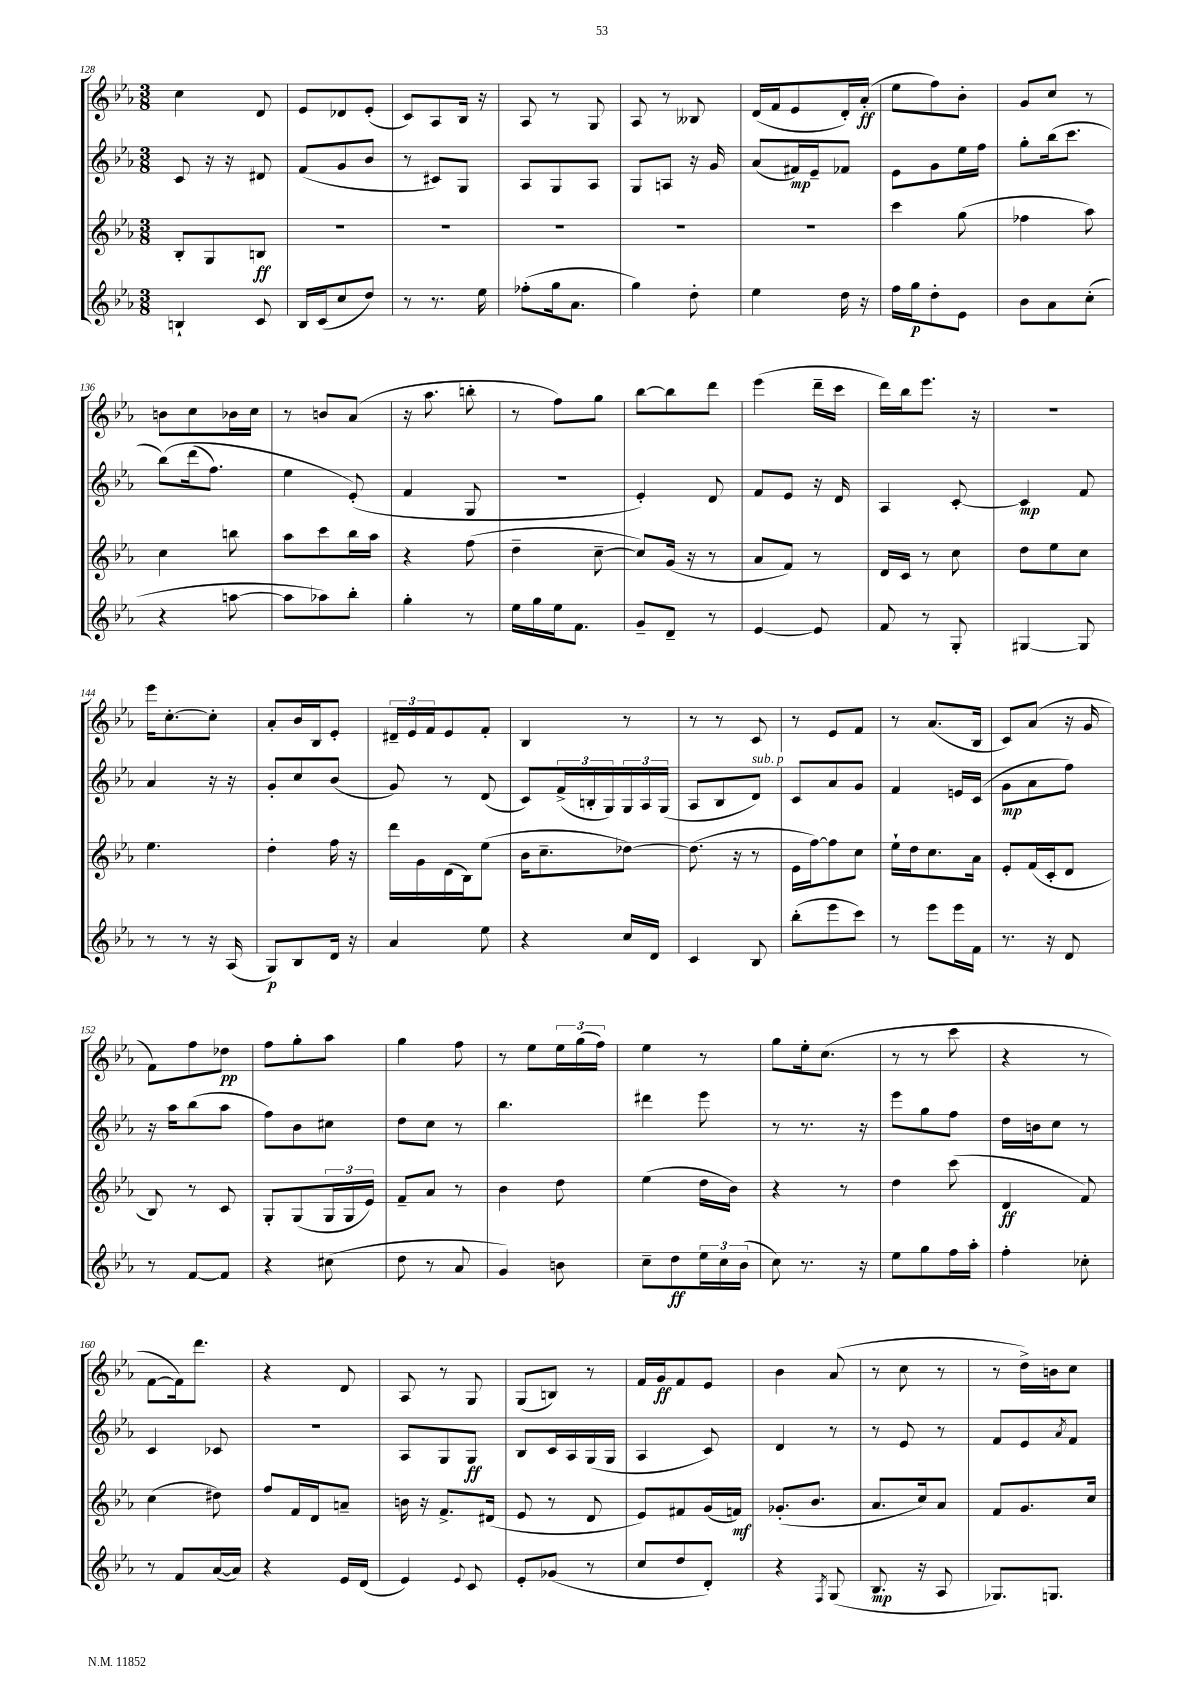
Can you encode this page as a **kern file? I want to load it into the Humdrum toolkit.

**kern	**dynam	**kern	**dynam	**kern	**dynam	**kern	**dynam
*part4	*part4	*part3	*part3	*part2	*part2	*part1	*part1
*staff4	*staff4	*staff3	*staff3	*staff2	*staff2	*staff1	*staff1
*clefG2	*	*clefG2	*	*clefG2	*	*clefG2	*
*k[b-e-a-]	*	*k[b-e-a-]	*	*k[b-e-a-]	*	*k[b-e-a-]	*
*M3/8	*	*M3/8	*	*M3/8	*	*M3/8	*
=128	=128	=128	=128	=128	=128	=128	=128
4Bn`/	.	8B-'/L	.	8c/	.	4cc\	.
.	.	8G/	.	16r	.	.	.
.	.	.	.	16r	.	.	.
8c/	.	8Bn/J	ff	8d#X/	.	8d/	.
=129	=129	=129	=129	=129	=129	=129	=129
16B-/LL	.	4.r	.	(8f/L	.	8e-/L	.
(16c/J	.	.	.	.	.	.	.
8cc/	.	.	.	8g/	.	8d-X/	.
8dd/J)	.	.	.	8b-/J	.	(8e-'/J	.
=130	=130	=130	=130	=130	=130	=130	=130
8r	.	4.r	.	8r	.	8c/L)	.
8.r	.	.	.	8c#X/L)	.	8A-/	.
.	.	.	.	8G/J	.	16B-/Jk	.
16ee-\	.	.	.	.	.	16r	.
=131	=131	=131	=131	=131	=131	=131	=131
(8ff-X'\L	.	4.r	.	8A-/L	.	8A-/	.
16gg\k	.	.	.	8G/	.	8r	.
8.a-\J	.	.	.	.	.	.	.
.	.	.	.	8A-/J	.	8G/	.
=132	=132	=132	=132	=132	=132	=132	=132
4gg\)	.	4.r	.	8G/L	.	8A-/	.
.	.	.	.	8An/J	.	8r	.
8dd'\	.	.	.	16r	.	8B--X/	.
.	.	.	.	16g/	.	.	.
=133	=133	=133	=133	=133	=133	=133	=133
4ee-\	.	4.r	.	(8a-/L	.	(16d/LL	.
.	.	.	.	.	.	16f/J	.
.	.	.	.	16f#X/L)	mp	8e-/	.
.	.	.	.	16e-~/J	.	.	.
16dd\	.	.	.	8f-X/J	.	16d'/L)	.
16r	.	.	.	.	.	(16a-'/JJ	ff
=134	=134	=134	=134	=134	=134	=134	=134
16ff\LL	.	4ccc\	.	8e-\L	.	8ee-\L	.
16gg\J	p	.	.	.	.	.	.
8dd'\	.	.	.	8g\	.	8ff\)	.
8e-\J	.	(8gg\	.	16ee-\L	.	8b-'\J	.
.	.	.	.	16ff\JJ	.	.	.
=135	=135	=135	=135	=135	=135	=135	=135
8b-\L	.	4ff-X\	.	8gg'\L	.	8g/L	.
8a-\	.	.	.	(16bb-\k	.	8cc/J	.
.	.	.	.	8.ccc\J	.	.	.
(8cc'\J	.	8aa-\)	.	.	.	8r	.
!!LO:LB:g=z
=136	=136	=136	=136	=136	=136	=136	=136
4r	.	4cc\	.	(8bb-\L)	.	8bn\L	.
.	.	.	.	(16ddd\k	.	8cc\	.
.	.	.	.	8.ff\J)	.	.	.
[8aan\	.	8bbn\	.	.	.	16b-X\L	.
.	.	.	.	.	.	16cc\JJ	.
=137	=137	=137	=137	=137	=137	=137	=137
8aa\L]	.	8aa-\L	.	4ee-\	.	8r	.
8aa-X\)	.	8ccc\	.	.	.	8bn/L	.
8bb-'\J	.	16bb-\L	.	(8e-'/)	.	(8a-/J	.
.	.	16aa-\JJ	.	.	.	.	.
=138	=138	=138	=138	=138	=138	=138	=138
4gg'\	.	4r	.	4f/	.	16r	.
.	.	.	.	.	.	8.aa-\	.
8r	.	(8ff\	.	8G/	.	8bbn'\	.
=139	=139	=139	=139	=139	=139	=139	=139
16ee-\LL	.	4dd~\	.	4.r	.	8r	.
16gg\	.	.	.	.	.	.	.
16ee-\J	.	.	.	.	.	8ff\L)	.
8.f\J	.	.	.	.	.	.	.
.	.	[8cc~\	.	.	.	8gg\J	.
=140	=140	=140	=140	=140	=140	=140	=140
8g~/L	.	8cc/L])	.	4e-'/)	.	[8bb-\L	.
8d~/J	.	(16g/Jk	.	.	.	8bb-\]	.
.	.	16r	.	.	.	.	.
8r	.	8r	.	8d/	.	8ddd\J	.
=141	=141	=141	=141	=141	=141	=141	=141
[4e-/	.	8a-/L	.	8f/L	.	(4eee-\	.
.	.	8f/J)	.	8e-/J	.	.	.
8e-/]	.	8r	.	16r	.	16ddd~\LL	.
.	.	.	.	16d/	.	16ccc\JJ	.
=142	=142	=142	=142	=142	=142	=142	=142
8f/	.	16d/LL	.	4A-/	.	16ddd\LL)	.
.	.	16c/JJ	.	.	.	16bb-\J	.
8r	.	8r	.	.	.	8.eee-\J	.
8G'/	.	8cc\	.	[8c'/	.	.	.
.	.	.	.	.	.	16r	.
=143	=143	=143	=143	=143	=143	=143	=143
[4G#X/	.	8dd\L	.	4c/]	mp	4.r	.
.	.	8ee-\	.	.	.	.	.
8G#/]	.	8cc\J	.	8f/	.	.	.
!!LO:LB:g=z
=144	=144	=144	=144	=144	=144	=144	=144
8r	.	4.ee-\	.	4a-/	.	16eee-\KL	.
.	.	.	.	.	.	[8.cc'\	.
8r	.	.	.	.	.	.	.
16r	.	.	.	16r	.	8cc'\J]	.
(16A-/	.	.	.	16r	.	.	.
=145	=145	=145	=145	=145	=145	=145	=145
8G/L)	p	4dd'\	.	8g'/L	.	8a-'/L	.
8B-/	.	.	.	8cc/	.	16b-/L	.
.	.	.	.	.	.	16B-/J	.
16d/Jk	.	16ff\	.	(8b-/J	.	8e-'/J	.
16r	.	16r	.	.	.	.	.
=146	=146	=146	=146	=146	=146	=146	=146
4a-/	.	16ddd\LL	.	8g/)	.	24d#X~/LL	.
.	.	.	.	.	.	24e-/	.
.	.	16g\	.	.	.	.	.
.	.	.	.	.	.	24f/J	.
.	.	(16d\	.	8r	.	8e-/	.
.	.	16B-\J)	.	.	.	.	.
8ee-\	.	(8ee-\J	.	(8d/	.	8f'/J	.
=147	=147	=147	=147	=147	=147	=147	=147
4r	.	16b-\KL	.	8c/L)	.	4B-/	.
.	.	8.cc~\	.	.	.	.	.
.	.	.	.	(24f^/L	.	.	.
.	.	.	.	24Bn'/	.	.	.
.	.	.	.	24G/)	.	.	.
16cc/LL	.	[8dd-X\J)	.	24G/	.	8r	.
.	.	.	.	24A-/	.	.	.
16d/JJ	.	.	.	.	.	.	.
.	.	.	.	(24G/JJ	.	.	.
=148	=148	=148	=148	=148	=148	=148	=148
4c/	.	(8.dd-\]	.	8A-/L	.	8r	.
.	.	.	.	8B-/	.	8r	.
.	.	16r	.	.	.	.	.
!	!	!	!	!LO:TX:a:i:t=sub. p	!	!	!
8B-/	.	8r	.	8d/J)	.	8c/	.
=149	=149	=149	=149	=149	=149	=149	=149
(8bb-'\L	.	16e-\LL	.	8c/L	.	8r	.
.	.	[16ff\J)	.	.	.	.	.
8eee-\	.	8ff\]	.	8a-/	.	8e-/L	.
8ccc\J)	.	8cc\J	.	8g/J	.	8f/J	.
=150	=150	=150	=150	=150	=150	=150	=150
8r	.	16ee-`\LL	.	4f/	.	8r	.
.	.	16dd\J	.	.	.	.	.
8eee-\L	.	8.cc\	.	.	.	(8.a-/L	.
16eee-\L	.	.	.	16en/LL	.	.	.
16f\JJ	.	16a-\Jk	.	(16c/JJ	.	16B-/Jk	.
=151	=151	=151	=151	=151	=151	=151	=151
8.r	.	8e-'/L	.	8g\L	mp	8c/L)	.
.	.	(16f/L	.	8a-\	.	(8a-/J	.
16r	.	16c'/J	.	.	.	.	.
8d/	.	8d/J	.	8ff\J)	.	16r	.
.	.	.	.	.	.	16g/	.
!!LO:LB:g=z
=152	=152	=152	=152	=152	=152	=152	=152
8r	.	8B-/)	.	16r	.	8f\L)	.
.	.	.	.	16aa-\KL	.	.	.
[8f/L	.	8r	.	(8bb-\	.	8ff\	.
8f/J]	.	8c/	.	8aa-\J	.	8dd-X\J	pp
=153	=153	=153	=153	=153	=153	=153	=153
4r	.	8G'/L	.	8ff\L)	.	8ff\L	.
.	.	(8G/	.	8b-\	.	8gg'\	.
(8cc#X\	.	24G/L	.	8cc#X\J	.	8aa-\J	.
.	.	24G/	.	.	.	.	.
.	.	24e-/JJ)	.	.	.	.	.
=154	=154	=154	=154	=154	=154	=154	=154
8dd\	.	8f~/L	.	8dd\L	.	4gg\	.
8r	.	8a-/J	.	8cc\J	.	.	.
8a-/	.	8r	.	8r	.	8ff\	.
=155	=155	=155	=155	=155	=155	=155	=155
4g/)	.	4b-\	.	4.bb-\	.	8r	.
.	.	.	.	.	.	8ee-\L	.
8bn\	.	8dd\	.	.	.	24ee-\L	.
.	.	.	.	.	.	(24gg\	.
.	.	.	.	.	.	24ff\JJ)	.
=156	=156	=156	=156	=156	=156	=156	=156
8cc~\L	.	(4ee-\	.	4ddd#X\	.	4ee-\	.
8dd\	ff	.	.	.	.	.	.
24ee-\L	.	16dd\LL	.	8eee-\	.	8r	.
24cc\	.	.	.	.	.	.	.
.	.	16b-\JJ)	.	.	.	.	.
(24b-\JJ	.	.	.	.	.	.	.
=157	=157	=157	=157	=157	=157	=157	=157
8cc\)	.	4r	.	8r	.	8gg\L	.
8.r	.	.	.	8.r	.	16ee-'\k	.
.	.	.	.	.	.	(8.cc\J	.
.	.	8r	.	.	.	.	.
16r	.	.	.	16r	.	.	.
=158	=158	=158	=158	=158	=158	=158	=158
8ee-\L	.	4dd\	.	8eee-\L	.	8r	.
8gg\	.	.	.	8gg\	.	8r	.
16ff\L	.	(8ccc\	.	8ff\J	.	8ccc\	.
16aa-'\JJ	.	.	.	.	.	.	.
=159	=159	=159	=159	=159	=159	=159	=159
4ff'\	.	4d/	ff	16dd\LL	.	4r	.
.	.	.	.	16bn\J	.	.	.
.	.	.	.	8cc\J	.	.	.
8cc-X'\	.	8f/)	.	8r	.	8r	.
!!LO:LB:g=z
=160	=160	=160	=160	=160	=160	=160	=160
8r	.	(4cc\	.	4c/	.	[8f\L	.
8f/L	.	.	.	.	.	16f\k])	.
.	.	.	.	.	.	8.ddd\J	.
([16a-/L	.	8dd#X\)	.	8c-X/	.	.	.
16a-/JJ])	.	.	.	.	.	.	.
=161	=161	=161	=161	=161	=161	=161	=161
4r	.	8ff/L	.	4.r	.	4r	.
.	.	16f/L	.	.	.	.	.
.	.	16d/J	.	.	.	.	.
16e-/LL	.	8an~/J	.	.	.	8d/	.
(16d/JJ	.	.	.	.	.	.	.
=162	=162	=162	=162	=162	=162	=162	=162
4e-/)	.	16bn\	.	8A-/L	.	8A-/	.
.	.	16r	.	.	.	.	.
.	.	8.f^/L	.	8G/	.	8r	.
8qqe-/	.	.	.	.	.	.	.
8c/	.	.	.	8G/J	ff	8G/	.
.	.	(16d#X/Jk	.	.	.	.	.
=163	=163	=163	=163	=163	=163	=163	=163
8e-'/L	.	8e-/	.	8B-/L	.	(8G/L	.
(8g-X/J	.	8r	.	16c/L	.	8Bn/J)	.
.	.	.	.	16A-/	.	.	.
8r	.	8d/	.	(16G/	.	8r	.
.	.	.	.	16G/JJ	.	.	.
=164	=164	=164	=164	=164	=164	=164	=164
8cc/L	.	8e-/L)	.	4A-/	.	16f/LL	.
.	.	.	.	.	.	16g/J	ff
8dd/	.	8f#X/	.	.	.	8f/	.
8d'/J)	.	(16g/L	.	8c/)	.	8e-/J	.
.	.	16fn/JJ)	mf	.	.	.	.
=165	=165	=165	=165	=165	=165	=165	=165
4r	.	(8.g-X'/L	.	4d/	.	4b-\	.
.	.	8.b-/J	.	.	.	.	.
8qF/	.	.	.	.	.	.	.
(8G/	.	.	.	8r	.	(8a-/	.
=166	=166	=166	=166	=166	=166	=166	=166
8.B-/	mp	8.a-/L	.	8r	.	8r	.
.	.	.	.	8e-/	.	8cc\	.
16r	.	16cc/k)	.	.	.	.	.
8A-/	.	8a-/J	.	8r	.	8r	.
=167	=167	=167	=167	=167	=167	=167	=167
8.G-X/L)	.	8f/L	.	8f/L	.	8r	.
.	.	8.g/	.	8e-/	.	16dd^\LL)	.
8.Gn/J	.	.	.	.	.	16bn\J	.
.	.	.	.	8qa-/	.	.	.
.	.	.	.	8f/J	.	8cc\J	.
.	.	16cc/Jk	.	.	.	.	.
==	==	==	==	==	==	==	==
*-	*-	*-	*-	*-	*-	*-	*-
